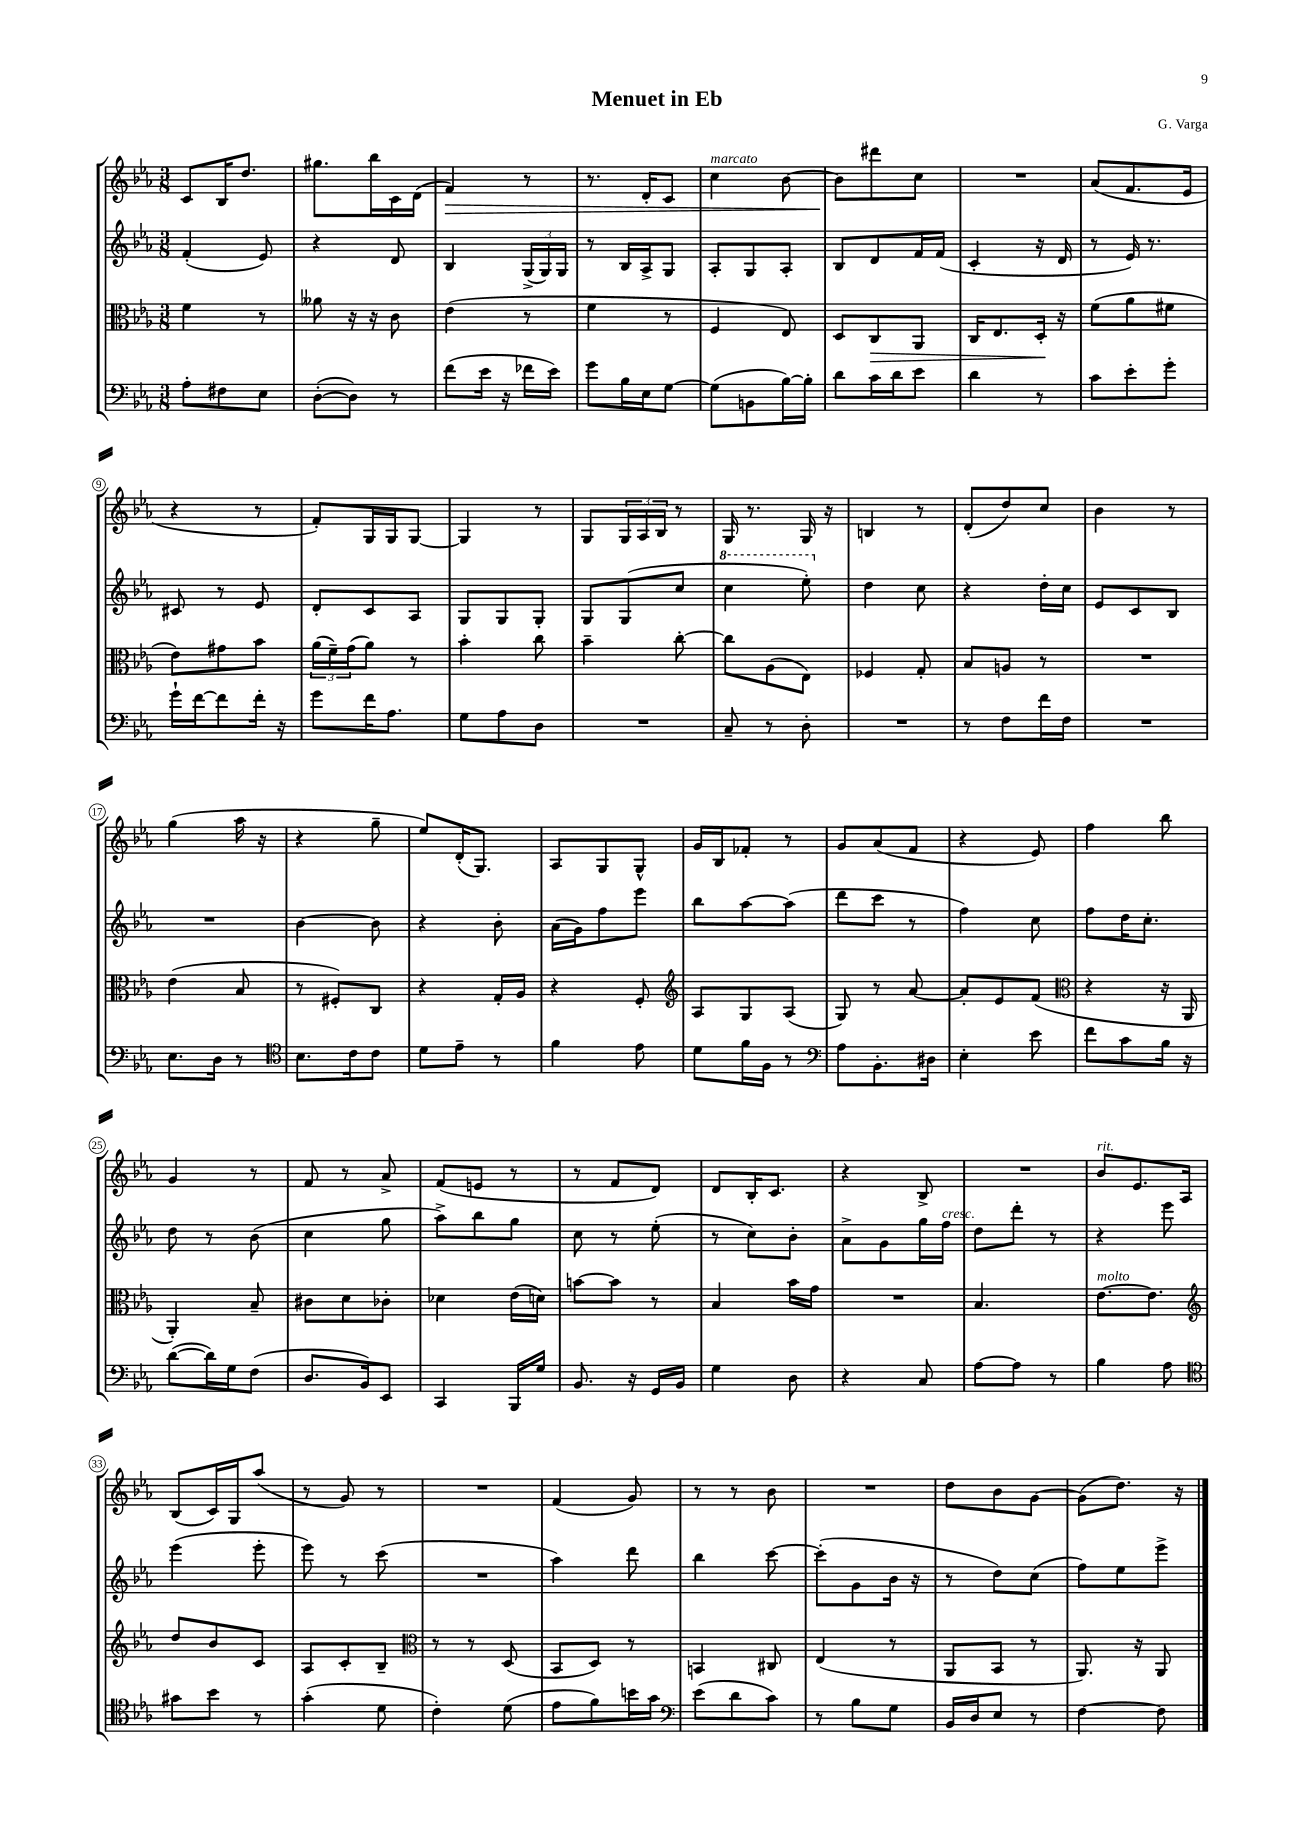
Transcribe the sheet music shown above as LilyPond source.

\header { title = "Menuet in Eb" composer = "G. Varga" }
<<
\new StaffGroup <<
\new Staff = "s0" {
    \clef treble \key ees \major \numericTimeSignature \time 3/8
    c'8 bes16 d''8. |
    gis''8. bes''16 c'16 d'16( |
    f'4\>) r8 |
    r8. d'16-. c'8 |
    c''4^\markup { \italic "marcato" } bes'8~ |
    bes'8\! dis'''8 c''8 |
    R4. |
    aes'8( f'8. ees'16 |
    r4 r8 |
    f'8-.) g16 g16 g8~ |
    g4 r8 |
    g8 \tuplet 3/2 { g16 aes16 bes16 } r8 |
    g16 r8. g16 r16 |
    b4 r8 |
    d'8-.( d''8) c''8 |
    bes'4 r8 |
    g''4( aes''16 r16 |
    r4 g''8-- |
    ees''8) d'16-.( g8.) |
    aes8 g8 g8-^ |
    g'16 bes16 fes'8-. r8 |
    g'8 aes'8( f'8 |
    r4 ees'8) |
    f''4 bes''8 |
    g'4 r8 |
    f'8 r8 aes'8-> |
    f'8( e'8 r8 |
    r8 f'8 d'8) |
    d'8 bes16-. c'8. |
    r4 bes8-> |
    R4. |
    bes'8^\markup { \italic "rit." } ees'8. aes16 |
    bes8( c'16) g16 aes''8( |
    r8 g'8) r8 |
    R4. |
    f'4( g'8) |
    r8 r8 bes'8 |
    R4. |
    d''8 bes'8 g'8~ |
    g'8( d''8.) r16 \bar "|." |
}
\new Staff = "s1" {
    \clef treble \key ees \major \numericTimeSignature \time 3/8
    f'4-.( ees'8) |
    r4 d'8 |
    bes4 \tuplet 3/2 { g16->( g16) g16 } |
    r8 bes16 aes16-> g8 |
    aes8-. g8 aes8-. |
    bes8 d'8 f'16 f'16( |
    c'4-. r16 d'16 |
    r8 ees'16) r8. |
    cis'8 r8 ees'8 |
    d'8-. c'8 aes8 |
    g8 g8 g8-. |
    g8 g8( c''8 |
    \ottava #1 c'''4 ees'''8-.) \ottava #0 |
    d''4 c''8 |
    r4 d''16-. c''16 |
    ees'8 c'8 bes8 |
    R4. |
    bes'4~ bes'8 |
    r4 bes'8-. |
    aes'16( g'16) f''8 ees'''8 |
    bes''8 aes''8~ aes''8( |
    d'''8 c'''8 r8 |
    f''4) c''8 |
    f''8 d''16 c''8.-. |
    d''8 r8 bes'8( |
    c''4 g''8 |
    aes''8->) bes''8 g''8 |
    c''8 r8 ees''8-.( |
    r8 c''8) bes'8-. |
    aes'8-> g'8 g''16 f''16^\markup { \italic "cresc." } |
    d''8 d'''8-. r8 |
    r4 ees'''8 |
    ees'''4( ees'''8-. |
    ees'''8) r8 c'''8( |
    R4. |
    aes''4) d'''8 |
    bes''4 c'''8~ |
    c'''8-.( g'8 bes'16 r16 |
    r8 d''8) c''8( |
    f''8) ees''8 ees'''8-> \bar "|." |
}
\new Staff = "s2" {
    \clef alto \key ees \major \numericTimeSignature \time 3/8
    f'4 r8 |
    aeses'8 r16 r16 c'8 |
    ees'4( r8 |
    f'4 r8 |
    f4 ees8) |
    d8 c8\> aes,8 |
    c16 ees8. d16-.\! r16 |
    f'8( aes'8 fis'8 |
    ees'8) gis'8 bes'8 |
    \tuplet 3/2 { aes'16( f'16--) g'16( } aes'8) r8 |
    bes'4-. c''8 |
    bes'4-- c''8~-. |
    c''8 aes8( ees8) |
    fes4 g8-. |
    bes8 a8 r8 |
    R4. |
    ees'4( bes8 |
    r8 fis8-.) c8 |
    r4 g16-. aes16 |
    r4 f8-. |
    \clef treble aes8 g8 aes8( |
    g8) r8 aes'8~ |
    aes'8-. ees'8 f'8( |
    \clef alto r4 r16 aes,16 |
    aes,4-.) bes8-- |
    cis'8 d'8 ces'8-. |
    des'4 ees'16( d'16) |
    b'8~ b'8 r8 |
    bes4 bes'16 g'16 |
    R4. |
    bes4. |
    ees'8.~^\markup { \italic "molto" } ees'8. |
    \clef treble d''8 bes'8 c'8 |
    aes8 c'8-. bes8-- |
    \clef alto r8 r8 d8( |
    bes,8 d8) r8 |
    b,4 cis8 |
    ees4( r8 |
    aes,8 bes,8 r8 |
    aes,8.) r16 aes,8 \bar "|." |
}
\new Staff = "s3" {
    \clef bass \key ees \major \numericTimeSignature \time 3/8
    aes8-. fis8 ees8 |
    d8~-.( d8) r8 |
    f'8( ees'16 r16 fes'16 ees'16) |
    g'8 bes16 ees16 g8~ |
    g8( b,8 bes16~) bes16-. |
    d'8 c'16 d'16 ees'8 |
    d'4 r8 |
    c'8 ees'8-. g'8-. |
    g'16-! f'16~ f'8 f'16-. r16 |
    g'8 f'16 aes8. |
    g8 aes8 d8 |
    R4. |
    c8-- r8 d8-. |
    R4. |
    r8 f8 f'16 f16 |
    R4. |
    ees8. d16 r8 |
    \clef tenor bes8. c'16 c'8 |
    d'8 ees'8-- r8 |
    f'4 ees'8 |
    d'8 f'16 f16 r8 |
    \clef bass aes8 bes,8.-. dis16 |
    ees4-. ees'8 |
    f'8 c'8 bes16 r16 |
    d'8~( d'16) g16 f8( |
    d8. bes,16) ees,8 |
    c,4 bes,,16 g16 |
    bes,8. r16 g,16 bes,16 |
    g4 d8 |
    r4 c8 |
    aes8~ aes8 r8 |
    bes4 aes8 |
    \clef tenor gis'8 bes'8 r8 |
    g'4-.( d'8 |
    c'4-.) d'8( |
    ees'8 f'8) b'16 g'16 |
    \clef bass ees'8( d'8 c'8) |
    r8 bes8 g8 |
    bes,16 d16 ees8 r8 |
    f4~ f8 \bar "|." |
}
>>
>>
\layout { \context { \Score \override BarNumber.stencil = #(make-stencil-circler 0.1 0.3 ly:text-interface::print) } }
